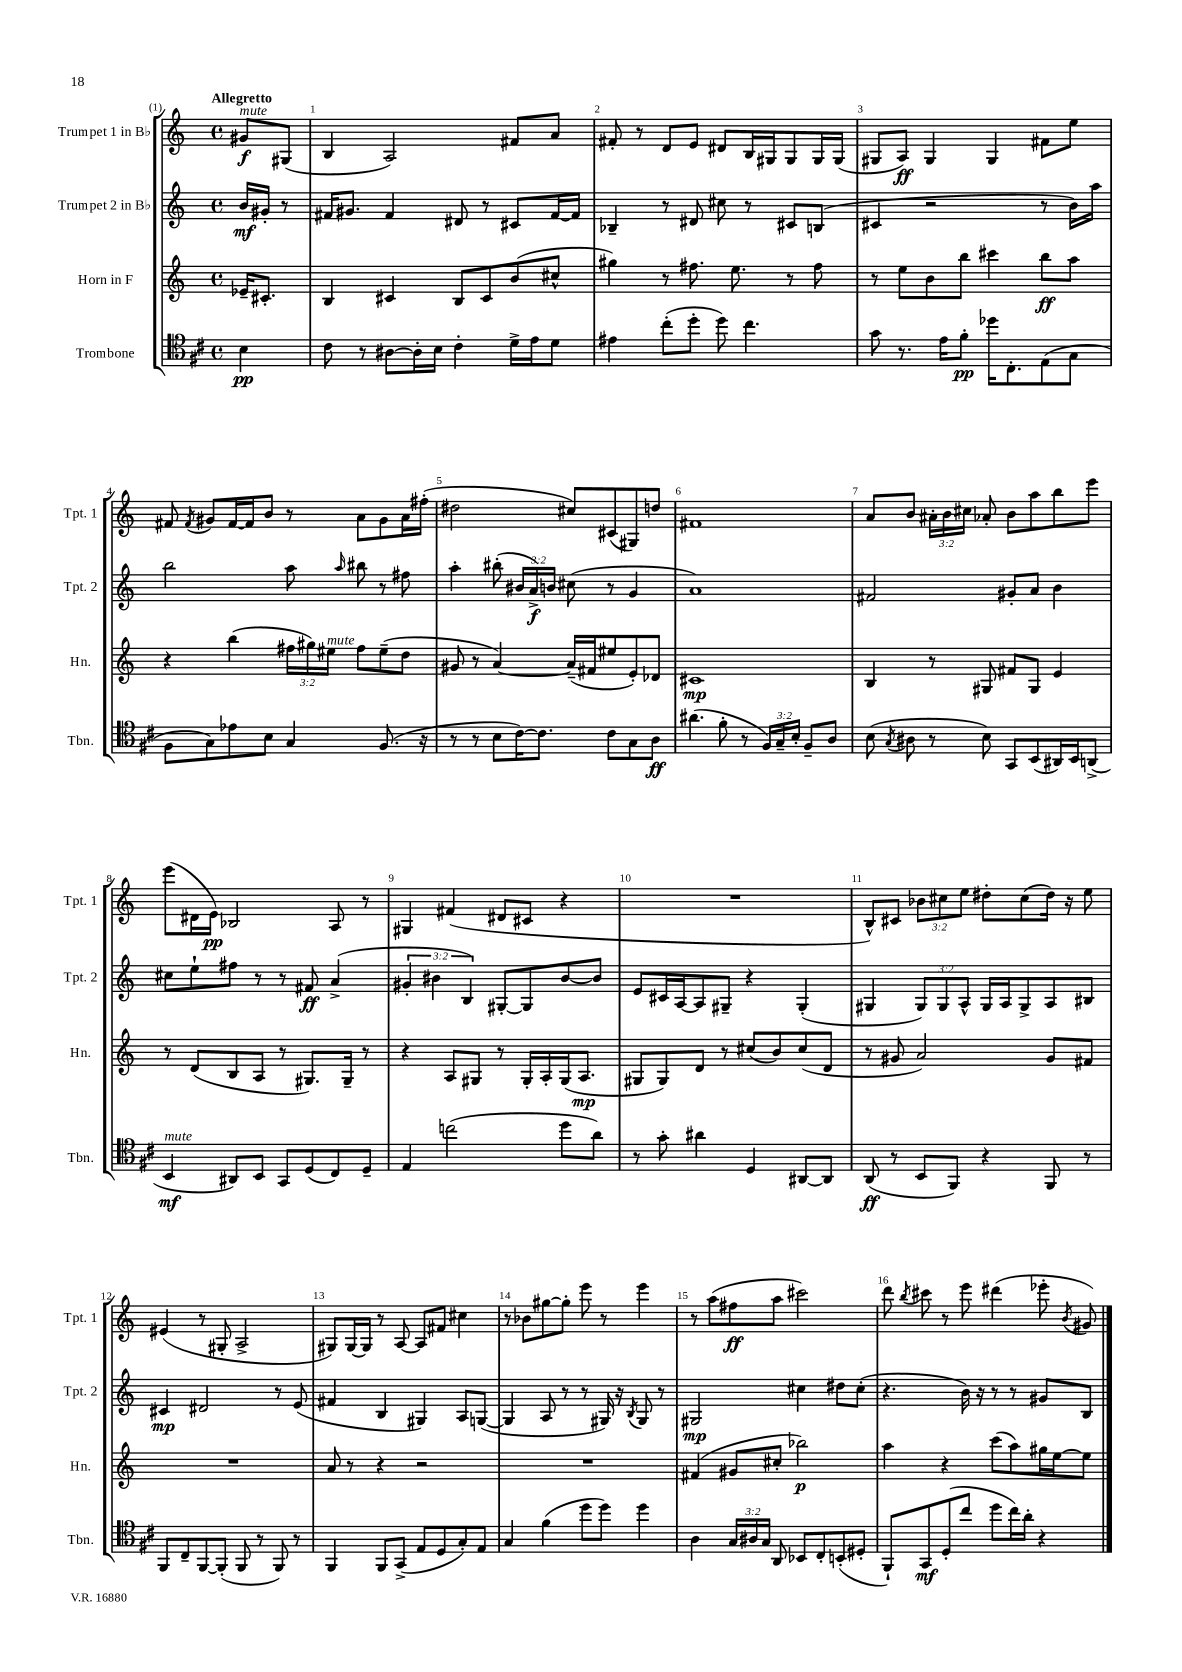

**kern	**kern	**kern	**kern
*staff4	*staff3	*staff2	*staff1
*clefC4	*clefG2	*clefG2	*clefG2
*k[f#c#]	*k[]	*k[]	*k[]
*M4/4	*M4/4	*M4/4	*M4/4
*met(c)	*met(c)	*met(c)	*met(c)
4B	16e-~	16b	8g#
.	8.c#'	16g#'	.
.	.	8r	(8G#
=	=	=	=
8c#	4B	16f#	4B
.	.	8.g#	.
8r	.	.	.
[8A#	4c#	4f#	2A)
16A#']	.	.	.
16B	.	.	.
4c#'	8B	8d#	.
.	8c#	8r	.
16d^	(8b	8c#	8f#
16e	.	.	.
8d	8cc#^^	[16f#	8a
.	.	16f#]	.
=	=	=	=
4e#	4gg#)	4B-~	8f#'
.	.	.	8r
(8cc#'	8r	8r	8d
8dd'	8.ff#	8d#	8e
8dd)	.	8cc#	8d#
.	8.ee	.	.
4.cc#	.	8r	16B
.	.	.	16G#
.	8r	8c#	8G#
.	8ff#	(8B	16G#
.	.	.	(16G#
=	=	=	=
8g	8r	4c#	8G#
8.r	8ee	.	8A)
.	8b	2r	4G#
16e	.	.	.
8f#'	8bb	.	.
16dd-	4ccc#	.	4G#
8.C#'	.	.	.
(8E	8bb	8r	8f#
8G	8aa	16b)	8ee
.	.	16aa	.
=	=	=	=
8F#	4r	2bb	8f#
.	.	.	8qf#
8G)	.	.	8g#
8e-	(4bb	.	[16f#
.	.	.	16f#]
8B	.	.	8b
4G	24ff#	8aa	8r
.	24gg#)	.	.
.	24ee#	.	.
.	.	16qqaa	.
.	8ff#	8bb#	8a
(8.F#	(8ee#~	8r	8g#
.	8dd	8ff#	16a
16r	.	.	(16ff#'
=	=	=	=
8r	8g#	4aa'	2dd#
8r	8r	.	.
8B	[4a)	(8bb#'	.
[16c#)	.	24b#	.
.	.	24a^)	.
8.c#]	.	.	.
.	.	24b	.
.	(16a~]	(8cc#	8cc#)
.	16f#	.	.
8c#	8ee#	8r	(8c#
8G	8e')	4g	8G#)
8A	8d-	.	8dd
=	=	=	=
(4.a#	1c#	1a)	1f#
8f#'	.	.	.
8r	.	.	.
24F#)	.	.	.
24G~	.	.	.
24B'	.	.	.
8F#~	.	.	.
8A	.	.	.
=	=	=	=
(8B	4B	2f#	8a
8qG	.	.	.
8A#	.	.	8b
8r	8r	.	24a#'
.	.	.	24b
.	.	.	24cc#
8B)	8G#	.	8a-'
8GG	8f#	8g#'	8b
(8BB	8G#	8a	8aa
16AA#)	4e	4b	8bb
16BB	.	.	.
(8AA^	.	.	8eee
=	=	=	=
4BB	8r	8cc#	(8eee
.	(8d	8ee`	16d#
.	.	.	16e)
8AA#)	8B	8ff#	2B-
8BB	8A	8r	.
8GG	8r	8r	.
(8D	8.G#)	8f#	.
8C#)	.	(4a^	8A
.	16G#~	.	.
8D~	8r	.	8r
=	=	=	=
4E	4r	6g#'	4G#
.	.	6b#	.
(2cc	8A	.	(4f#
.	.	6B)	.
.	8G#	.	.
.	8r	[8G#'	8d#
.	16G#'	8G#]	8c#
.	16A'	.	.
8dd	(16G#	[8b#	4r
.	8.A	.	.
8a)	.	8b#]	.
=	=	=	=
8r	8G#	8e	1r
8g'	8G#)	16c#	.
.	.	[16A	.
4a#	8d	8A]	.
.	8r	8G#~	.
4D	(8cc#	4r	.
.	8b)	.	.
[8AA#	(8cc#	(4G#'	.
8AA#]	8d	.	.
=	=	=	=
(8AA	8r	4G#	8B^^)
8r	8g#	.	8c#
8BB	2a)	12G#)	12b-
.	.	12G#	12cc#
8FF#)	.	.	.
.	.	12A^^	12ee
4r	.	16G#	8dd#'
.	.	16A	.
.	.	8G#^	(8cc#
8FF#	8g#	8A	16dd#)
.	.	.	16r
8r	8f#	8B#	8ee
=	=	=	=
8FF#	1r	4c#	(4e#
8C#~	.	.	.
[8FF#	.	2d#	8r
(8FF#']	.	.	8G#'
8FF#	.	.	2A^
8r	.	.	.
8FF#)	.	8r	.
8r	.	(8e	.
=	=	=	=
4FF#	8a	4f#	8G#)
.	8r	.	[16G#
.	.	.	16G#]
8FF#	4r	4B	8r
(8GG^	.	.	[8A
8E	2r	4G#)	8A]
8D	.	.	8f#
8G')	.	8A	4cc#
8E	.	([8G	.
=	=	=	=
4G	1r	4G]	8r
.	.	.	8b-
(4f#	.	8A	[8gg#
.	.	8r	8gg#']
8dd	.	8r	8eee
8dd)	.	16G#)	8r
.	.	16r	.
.	.	8qB	.
4dd	.	8G#	4eee
.	.	8r	.
=	=	=	=
4A	(4f#	2G#	8r
.	.	.	(8aa
24G	8g#	.	8ff#
24A#	.	.	.
24G	.	.	.
8AA	8cc#'	.	8aa
8BB-	2bb-)	4cc#	2ccc#)
8C#'	.	.	.
(8BB'	.	8dd#	.
8D#'	.	(8cc#'	.
=	=	=	=
8FF#`)	4aa	4.r	8ddd
.	.	.	8qbb
8GG	.	.	8ccc#
(8D'	4r	.	8r
8cc#	.	16b)	8eee
.	.	16r	.
8dd	(8ccc	8r	(4ddd#
16cc#)	8aa)	8r	.
16a'	.	.	.
4r	16gg#	8g#	8eee-'
.	[16ee	.	.
.	.	.	8qb
.	8ee]	8B	8g#)
==	==	==	==
*-	*-	*-	*-
